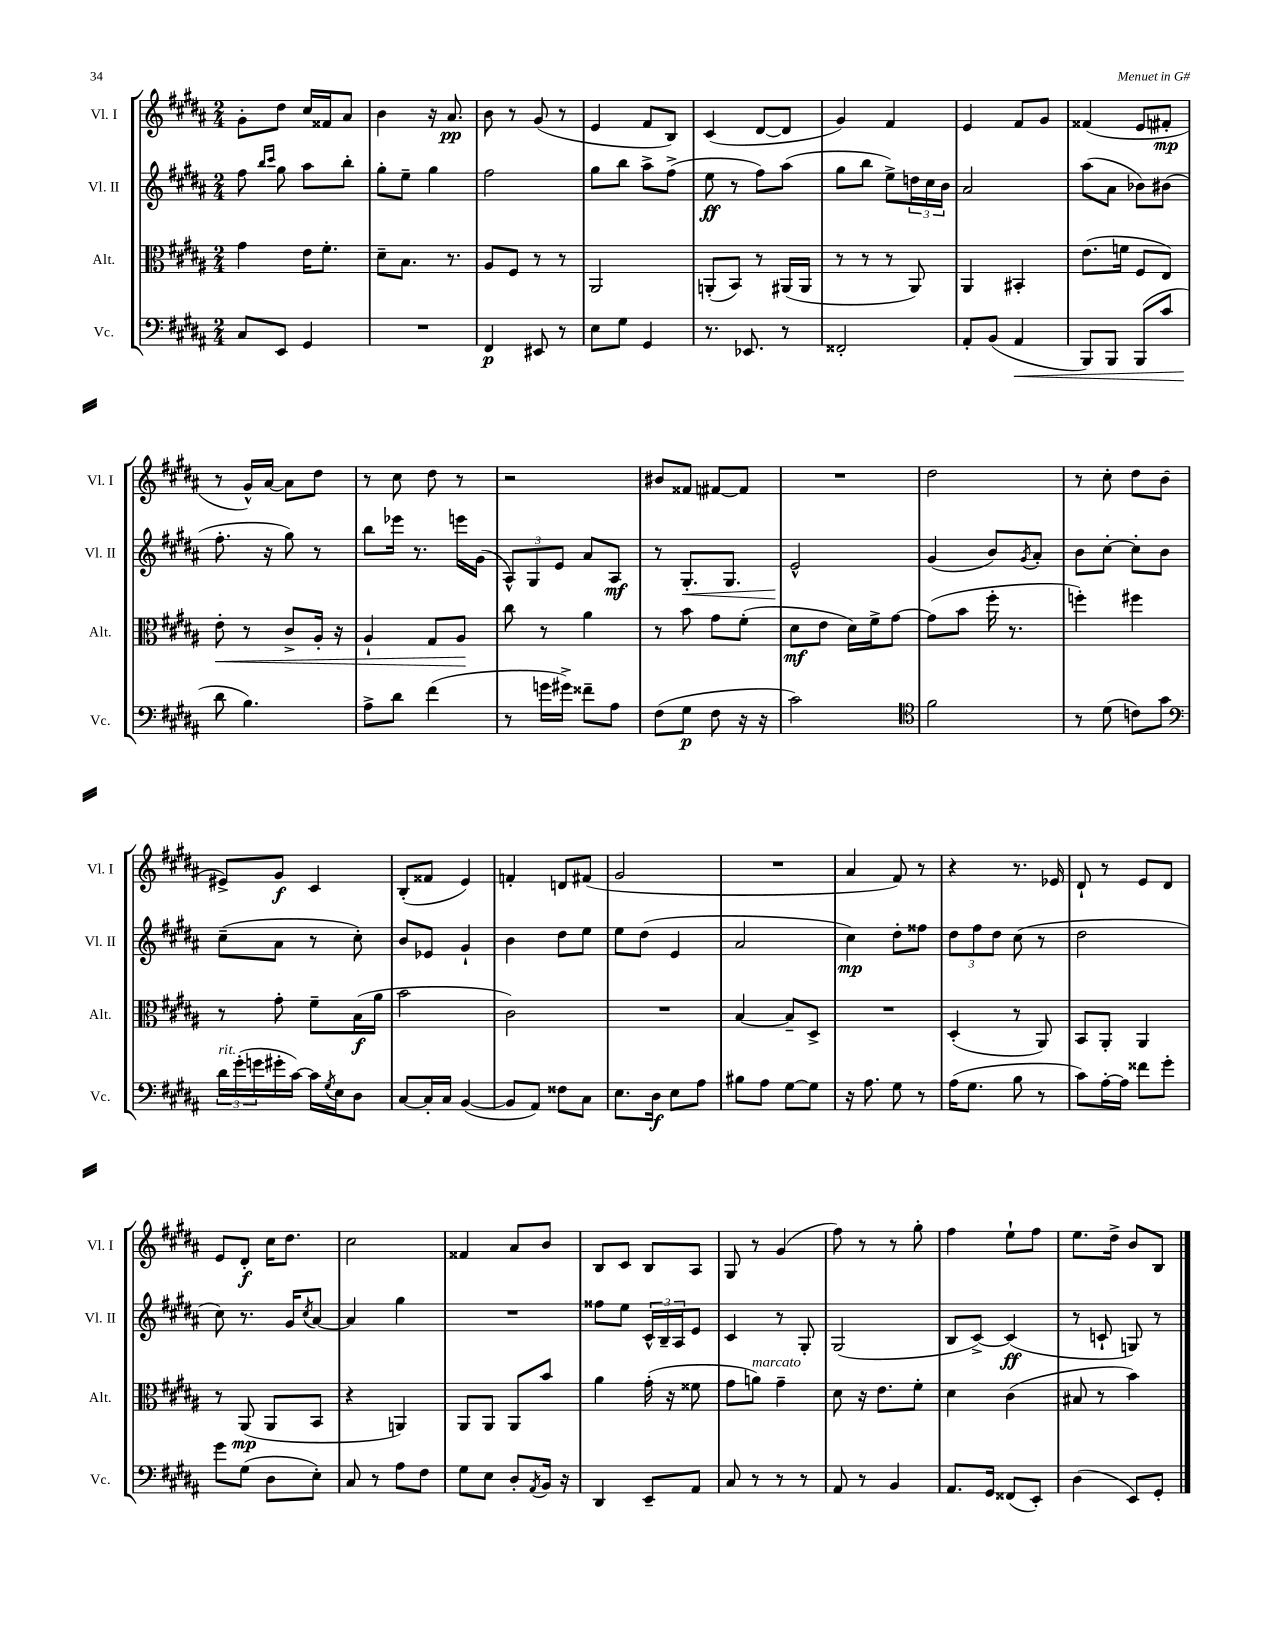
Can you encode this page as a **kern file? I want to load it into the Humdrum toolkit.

**kern	**dynam	**kern	**dynam	**kern	**dynam	**kern	**dynam
*part4	*part4	*part3	*part3	*part2	*part2	*part1	*part1
*staff4	*staff4	*staff3	*staff3	*staff2	*staff2	*staff1	*staff1
*I"Vc.	*	*I"Alt.	*	*I"Vl. II	*	*I"Vl. I	*
*I'Vc.	*	*I'Alt.	*	*I'Vl. II	*	*I'Vl. I	*
*clefF4	*	*clefC3	*	*clefG2	*	*clefG2	*
*k[f#c#g#d#a#]	*	*k[f#c#g#d#a#]	*	*k[f#c#g#d#a#]	*	*k[f#c#g#d#a#]	*
*M2/4	*	*M2/4	*	*M2/4	*	*M2/4	*
=60	=60	=60	=60	=60	=60	=60	=60
8C#/L	.	4g#\	.	8ff#\	.	8g#'\L	.
.	.	.	.	16qqbb/LL	.	.	.
.	.	.	.	16qqccc#/JJ	.	.	.
8EE/J	.	.	.	8gg#\	.	8dd#\J	.
4GG#/	.	16e\KL	.	8aa#\L	.	16cc#/LL	.
.	.	8.f#'\J	.	.	.	16f##X/J	.
.	.	.	.	8bb'\J	.	8a#/J	.
=61	=61	=61	=61	=61	=61	=61	=61
2r	.	8d#~\L	.	8gg#'\L	.	4b\	.
.	.	8.B\J	.	8ee~\J	.	.	.
.	.	.	.	4gg#\	.	16r	.
.	.	8.r	.	.	.	8.a#/	pp
=62	=62	=62	=62	=62	=62	=62	=62
4FF#/	p	8A#/L	.	2ff#\	.	8b\	.
.	.	8F#/J	.	.	.	8r	.
8EE#X/	.	8r	.	.	.	(8g#/	.
8r	.	8r	.	.	.	8r	.
=63	=63	=63	=63	=63	=63	=63	=63
8E\L	.	2AA#/	.	8gg#\L	.	4e/	.
8G#\J	.	.	.	8bb\J	.	.	.
4GG#/	.	.	.	8aa#^\L	.	8f#/L	.
.	.	.	.	(8ff#^\J	.	8B/J)	.
=64	=64	=64	=64	=64	=64	=64	=64
8.r	.	(8AAn'/L	.	8ee\	ff	(4c#/	.
.	.	8BB/J)	.	8r	.	.	.
8.EE-X/	.	.	.	.	.	.	.
.	.	8r	.	8ff#\L)	.	[8d#/L	.
8r	.	(16AA#X/LL	.	(8aa#\J	.	8d#/J]	.
.	.	16AA#/JJ	.	.	.	.	.
=65	=65	=65	=65	=65	=65	=65	=65
2FF##X'/	.	8r	.	8gg#\L	.	4g#/)	.
.	.	8r	.	8bb\J	.	.	.
.	.	8r	.	8ee^\L)	.	4f#/	.
.	.	8AA#/)	.	24ddn\L	.	.	.
.	.	.	.	24cc#\	.	.	.
.	.	.	.	24b\JJ	.	.	.
=66	=66	=66	=66	=66	=66	=66	=66
8AA#'/L	.	4AA#/	.	2a#/	.	4e/	.
(8BB/J	.	.	.	.	.	.	.
!	!LO:HP:b	!	!	!	!	!	!
4AA#/	<	4BB#X'/	.	.	.	8f#/L	.
.	.	.	.	.	.	8g#/J	.
=67	=67	=67	=67	=67	=67	=67	=67
8BBB/L)	.	(8.e\L	.	(8aa#\L	.	(4f##X/	.
8BBB/J	.	.	.	8a#\J	.	.	.
.	.	16fn\Jk	.	.	.	.	.
(8BBB/L	.	8F#/L	.	8b-X\L)	.	8e/L	.
8c#/J	.	8E/J)	.	(8b#X\J	.	8f#X'/J	mp
!!LO:LB:g=z
=68	=68	=68	=68	=68	=68	=68	=68
!	!	!	!LO:HP:b	!	!	!	!
8d#\	.	8e'\	<	8.ff#'\	.	8r	.
4.B\)	[	8r	.	.	.	16g#^^/LL)	.
.	.	.	.	16r	.	[16a#/JJ	.
.	.	8c#^/L	.	8gg#\)	.	8a#\L]	.
.	.	16A#'/Jk	.	8r	.	8dd#\J	.
.	.	16r	.	.	.	.	.
=69	=69	=69	=69	=69	=69	=69	=69
8A#^\L	.	4A#`/	.	8bb\L	.	8r	.
8d#\J	.	.	.	16eee-X\Jk	.	8cc#\	.
.	.	.	.	8.r	.	.	.
(4f#\	.	8G#/L	.	.	.	8dd#\	.
.	.	8A#/J	.	16eeen\LL	.	8r	.
.	.	.	.	(16g#\JJ	.	.	.
.	.	.	[	.	.	.	.
=70	=70	=70	=70	=70	=70	=70	=70
8r	.	8cc#\	.	12A#^^/L)	.	2r	.
.	.	.	.	12G#/	.	.	.
16gn\LL	.	8r	.	.	.	.	.
.	.	.	.	12e/J	.	.	.
16g#X^\JJ)	.	.	.	.	.	.	.
8f##X~\L	.	4a#\	.	8a#/L	.	.	.
8A#\J	.	.	.	8A#/J	mf	.	.
=71	=71	=71	=71	=71	=71	=71	=71
(8F#\L	.	8r	.	8r	.	8b#X/L	.
!	!	!	!	!	!LO:HP:b	!	!
8G#\J	p	8b\	.	8.G#'/L	<	8f##X/J	.
8F#\	.	8g#\L	.	.	.	[8f#X/L	.
.	.	.	.	8.G#/J	.	.	.
16r	.	(8f#'\J	.	.	.	8f#/J]	.
16r	.	.	.	.	.	.	.
=72	=72	=72	=72	=72	=72	=72	=72
2c#\)	.	8d#\L	mf	2e^^/	.	2r	.
.	.	8e\J	.	.	.	.	.
.	.	16d#\LL)	.	.	.	.	.
.	.	16f#^\J	.	.	.	.	.
.	.	[8g#\J	.	.	.	.	.
.	.	.	.	.	[	.	.
=73	=73	=73	=73	=73	=73	=73	=73
*clefC4	*	*	*	*	*	*	*
2f#\	.	(8g#\L]	.	(4g#/	.	2dd#\	.
.	.	8b\J	.	.	.	.	.
.	.	16ff#'\	.	8b/L)	.	.	.
.	.	8.r	.	.	.	.	.
.	.	.	.	8qg#/	.	.	.
.	.	.	.	8a#'/J	.	.	.
=74	=74	=74	=74	=74	=74	=74	=74
8r	.	4ffn'\)	.	8b\L	.	8r	.
(8d#\	.	.	.	[8cc#'\J	.	8cc#'\	.
8cn\L)	.	4ff#X\	.	8cc#'\L]	.	8dd#\L	.
8g#\J	.	.	.	8b\J	.	(8b\J	.
!!LO:LB:g=z
=75	=75	=75	=75	=75	=75	=75	=75
*clefF4	*	*	*	*	*	*	*
!LO:TX:a:i:t=rit.	!	!	!	!	!	!	!
24d#\LL	.	8r	.	(8cc#~\L	.	8e#X^/L)	.
(24g#'\	.	.	.	.	.	.	.
24gn\	.	.	.	.	.	.	.
16g#X'\	.	8g#'\	.	8a#\J	.	8g#/J	f
[16c#\JJ)	.	.	.	.	.	.	.
16c#\LL]	.	8f#~\L	.	8r	.	4c#/	.
8qG#/	.	.	.	.	.	.	.
16E\J	.	.	.	.	.	.	.
8D#\J	.	(16B\L	f	8cc#'\)	.	.	.
.	.	16a#\JJ	.	.	.	.	.
=76	=76	=76	=76	=76	=76	=76	=76
[8C#/L	.	2b\	.	8b/L	.	(8B'/L	.
16C#'/L]	.	.	.	8e-X/J	.	8f##X/J	.
16C#/JJ	.	.	.	.	.	.	.
([4BB/	.	.	.	4g#`/	.	4e/)	.
=77	=77	=77	=77	=77	=77	=77	=77
8BB/L]	.	2c#\)	.	4b\	.	4fn'/	.
8AA#/J)	.	.	.	.	.	.	.
8F##X\L	.	.	.	8dd#\L	.	8dn/L	.
8C#\J	.	.	.	8ee\J	.	(8f#X/J	.
=78	=78	=78	=78	=78	=78	=78	=78
8.E\L	.	2r	.	8ee\L	.	2g#/	.
.	.	.	.	(8dd#\J	.	.	.
16D#\Jk	f	.	.	.	.	.	.
8E\L	.	.	.	4e/	.	.	.
8A#\J	.	.	.	.	.	.	.
=79	=79	=79	=79	=79	=79	=79	=79
8B#X\L	.	[4B/	.	2a#/	.	2r	.
8A#\J	.	.	.	.	.	.	.
[8G#\L	.	8B~/L]	.	.	.	.	.
8G#\J]	.	8D#^/J	.	.	.	.	.
=80	=80	=80	=80	=80	=80	=80	=80
16r	.	2r	.	4cc#\)	mp	4a#/	.
8.A#\	.	.	.	.	.	.	.
8G#\	.	.	.	8dd#'\L	.	8f#/)	.
8r	.	.	.	8ff##X\J	.	8r	.
=81	=81	=81	=81	=81	=81	=81	=81
(16A#\KL	.	(4D#'/	.	12dd#\L	.	4r	.
8.G#\J	.	.	.	.	.	.	.
.	.	.	.	12ff#\	.	.	.
.	.	.	.	12dd#\J	.	.	.
8B\	.	8r	.	(8cc#\	.	8.r	.
8r	.	8AA#/)	.	8r	.	.	.
.	.	.	.	.	.	16e-X/	.
=82	=82	=82	=82	=82	=82	=82	=82
8c#\L)	.	8BB/L	.	2dd#\	.	8d#`/	.
[16A#'\L	.	8AA#'/J	.	.	.	8r	.
16A#\JJ]	.	.	.	.	.	.	.
8f##X\L	.	4AA#/	.	.	.	8e/L	.
8g#'\J	.	.	.	.	.	8d#/J	.
!!LO:LB:g=z
=83	=83	=83	=83	=83	=83	=83	=83
8g#\L	.	8r	.	8cc#\)	.	8e/L	.
(8G#\J	.	(8AA#/	mp	8.r	.	8d#'/J	f
8D#\L	.	8AA#/L	.	.	.	16cc#\KL	.
.	.	.	.	16g#/KL	.	8.dd#\J	.
.	.	.	.	8qcc#/	.	.	.
8E'\J)	.	8BB/J	.	[8a#/J	.	.	.
=84	=84	=84	=84	=84	=84	=84	=84
8C#/	.	4r	.	4a#/]	.	2cc#\	.
8r	.	.	.	.	.	.	.
8A#\L	.	4AAn/)	.	4gg#\	.	.	.
8F#\J	.	.	.	.	.	.	.
=85	=85	=85	=85	=85	=85	=85	=85
8G#\L	.	8AA#/L	.	2r	.	4f##X/	.
8E\J	.	8AA#/J	.	.	.	.	.
8D#'/L	.	8AA#/L	.	.	.	8a#/L	.
8qAA#/	.	.	.	.	.	.	.
16BB/Jk	.	8b/J	.	.	.	8b/J	.
16r	.	.	.	.	.	.	.
=86	=86	=86	=86	=86	=86	=86	=86
4DD#/	.	4a#\	.	8ff##X\L	.	8B/L	.
.	.	.	.	8ee\J	.	8c#/J	.
8EE~/L	.	(16g#'\	.	24c#^^/LL	.	8B/L	.
.	.	.	.	24B~/	.	.	.
.	.	16r	.	.	.	.	.
.	.	.	.	24A#/J	.	.	.
8AA#/J	.	8f##X\	.	8e/J	.	8A#/J	.
=87	=87	=87	=87	=87	=87	=87	=87
8C#/	.	8g#\L	.	4c#/	.	8G#/	.
!	!	!LO:TX:a:i:t=marcato	!	!	!	!	!
8r	.	8an\J)	.	.	.	8r	.
8r	.	4g#~\	.	8r	.	(4g#/	.
8r	.	.	.	8G#'/	.	.	.
=88	=88	=88	=88	=88	=88	=88	=88
8AA#/	.	8d#\	.	(2G#/	.	8ff#\)	.
8r	.	16r	.	.	.	8r	.
.	.	8.e\L	.	.	.	.	.
4BB/	.	.	.	.	.	8r	.
.	.	8f#'\J	.	.	.	8gg#'\	.
=89	=89	=89	=89	=89	=89	=89	=89
8.AA#/L	.	4d#\	.	8B/L	.	4ff#\	.
.	.	.	.	[8c#^/J)	.	.	.
16GG#/Jk	.	.	.	.	.	.	.
(8FF##X/L	.	(4c#\	.	(4c#/]	ff	8ee`\L	.
8EE'/J)	.	.	.	.	.	8ff#\J	.
=90	=90	=90	=90	=90	=90	=90	=90
(4D#\	.	8B#X/	.	8r	.	8.ee\L	.
.	.	8r	.	8cn`/	.	.	.
.	.	.	.	.	.	16dd#^\Jk	.
8EE/L)	.	4b\)	.	8Gn/)	.	8b/L	.
8GG#'/J	.	.	.	8r	.	8B/J	.
==	==	==	==	==	==	==	==
*-	*-	*-	*-	*-	*-	*-	*-
